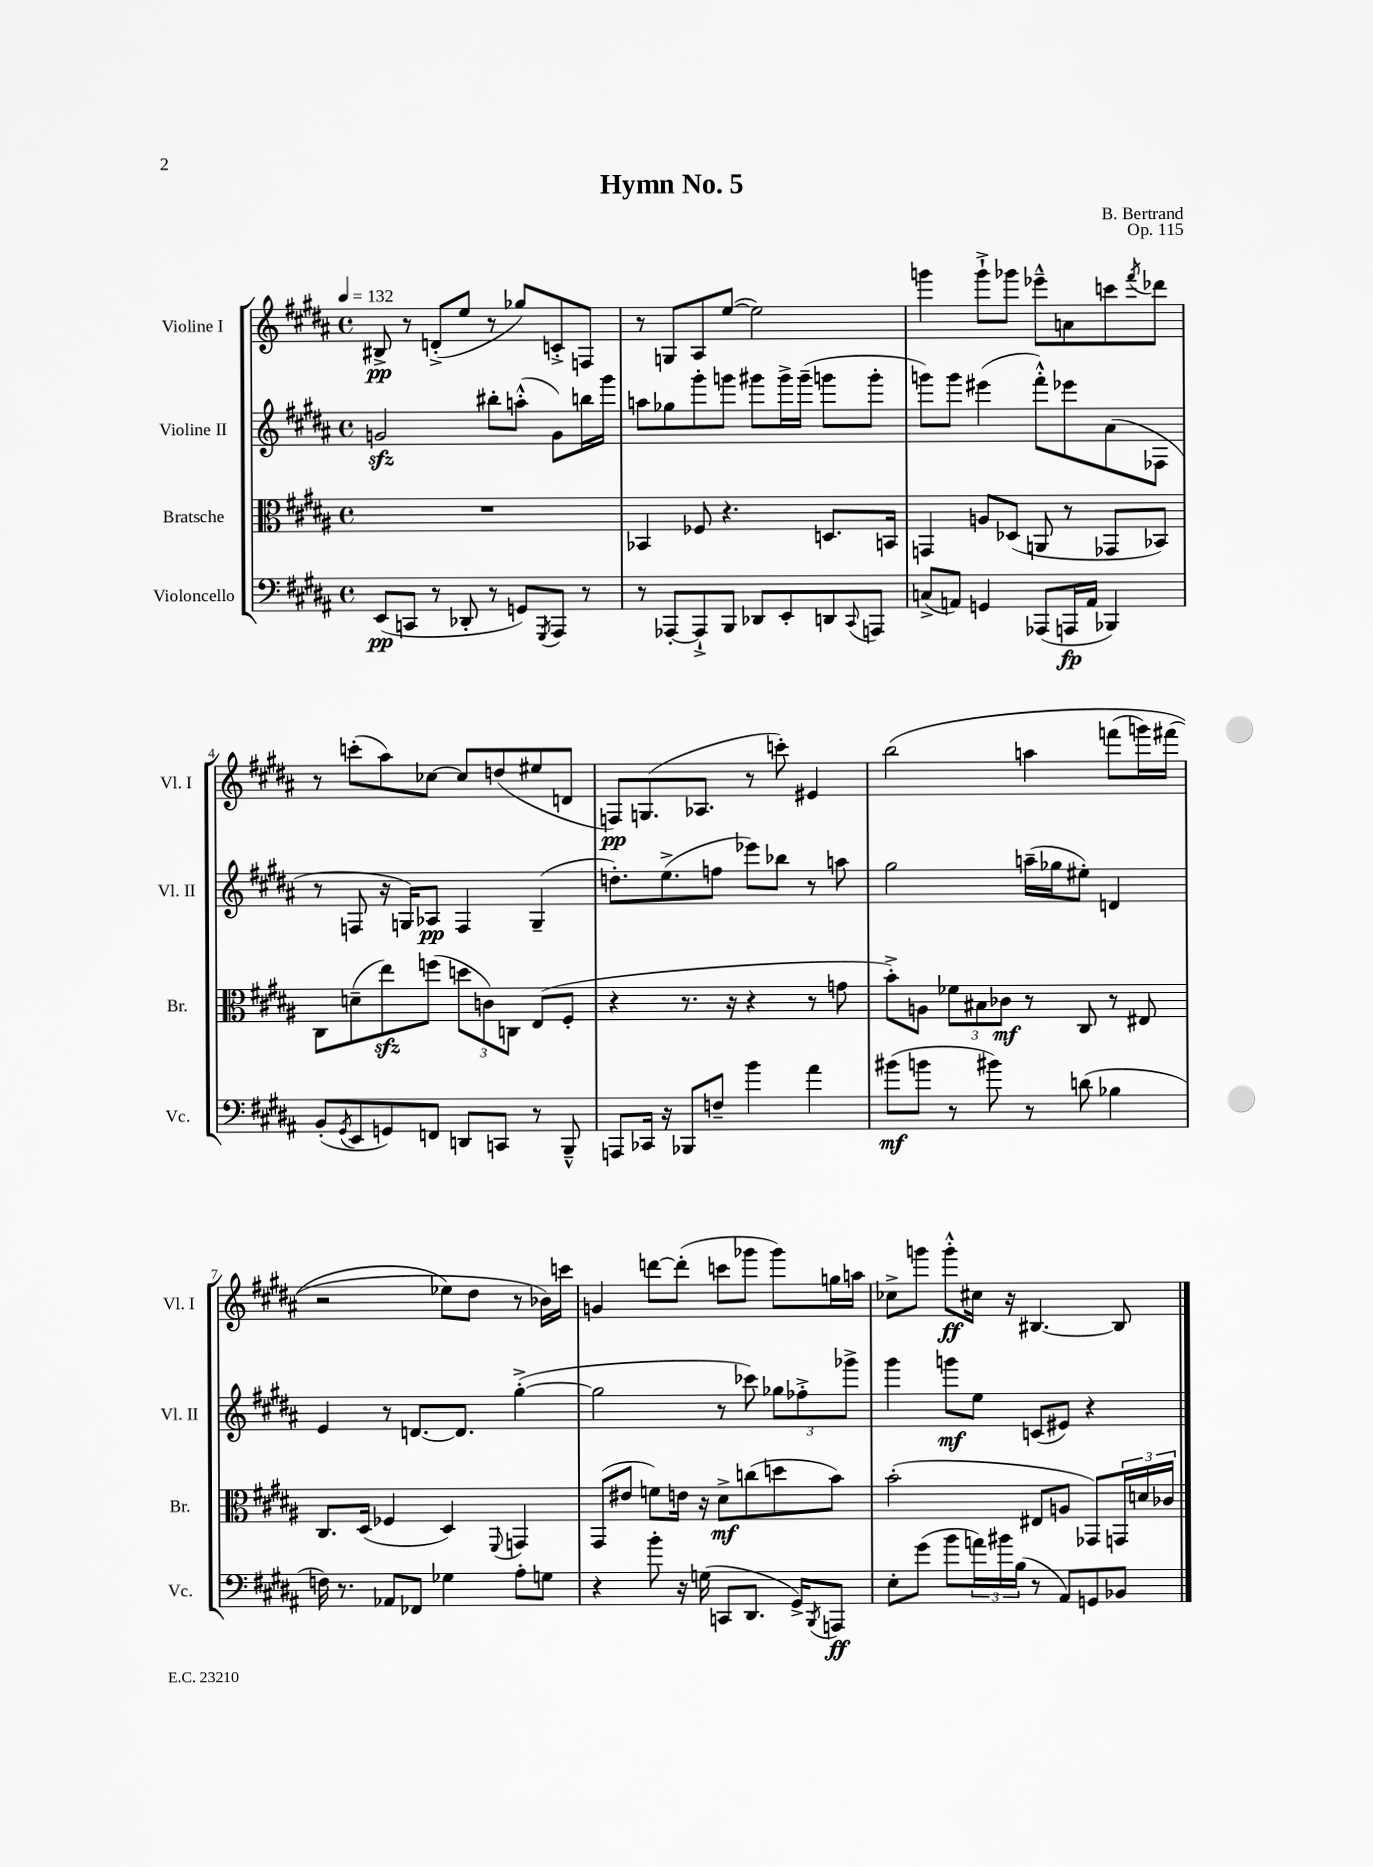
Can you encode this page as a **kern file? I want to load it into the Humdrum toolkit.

**kern	**dynam	**kern	**dynam	**kern	**dynam	**kern	**dynam
*part4	*part4	*part3	*part3	*part2	*part2	*part1	*part1
*staff4	*staff4	*staff3	*staff3	*staff2	*staff2	*staff1	*staff1
*I"Violoncello	*	*I"Bratsche	*	*I"Violine II	*	*I"Violine I	*
*I'Vc.	*	*I'Br.	*	*I'Vl. II	*	*I'Vl. I	*
*clefF4	*	*clefC3	*	*clefG2	*	*clefG2	*
*k[f#c#g#d#a#]	*	*k[f#c#g#d#a#]	*	*k[f#c#g#d#a#]	*	*k[f#c#g#d#a#]	*
*M4/4	*	*M4/4	*	*M4/4	*	*M4/4	*
*met(c)	*	*met(c)	*	*met(c)	*	*met(c)	*
*MM132	*	*MM132	*	*MM132	*	*MM132	*
=1	=1	=1	=1	=1	=1	=1	=1
(8EE/L	pp	1r	.	2gnzz/	.	8B#X^/	pp
8CCn/J	.	.	.	.	.	8r	.
8r	.	.	.	.	.	(8dn'^/L	.
8DD-X'/	.	.	.	.	.	8ee/J	.
8r	.	.	.	8bb#X'\L	.	8r	.
8GGn/L)	.	.	.	(8aan'^^\J	.	8gg-X/L)	.
8qGGG#/	.	.	.	.	.	.	.
8AAA#/J	.	.	.	8g\L)	.	8cn'^/	.
8r	.	.	.	16bbn\L	.	8Fn/J	.
.	.	.	.	16ggg#\JJ	.	.	.
=2	=2	=2	=2	=2	=2	=2	=2
8r	.	4BB-X/	.	8aan\L	.	8r	.
[8AAA-X'/L	.	.	.	8gg-X\	.	8Gn/L	.
8AAA-`^/]	.	8F-X/	.	8ggg#'\	.	8A#/	.
8BBB/J	.	4.r	.	8gggn\J	.	([8ee/J	.
8DD-X/L	.	.	.	8ggg#X\L	.	2ee\])	.
8EE'/	.	.	.	16ggg#^\L	.	.	.
.	.	.	.	(16ggg#~\JJ	.	.	.
8DDn/	.	8.Dn/L	.	8gggn\L	.	.	.
8qqCC#/	.	.	.	.	.	.	.
8AAAn/J	.	.	.	8ggg'\J	.	.	.
.	.	16BBn/Jk	.	.	.	.	.
=3	=3	=3	=3	=3	=3	=3	=3
(8Cn^/L	.	4GGn/	.	8gggn\L)	.	4gggn\	.
8AAn/J)	.	.	.	8ggg\J	.	.	.
4GGn/	.	8An/L	.	(4eee#X\	.	8ggg`^\L	.
.	.	(8D-X/J	.	.	.	8ggg-X\J	.
(8AAA-X/L	.	8AAn/	.	8fff#'^^\L)	.	8eee-X~^^\L	.
16AAAn/L	fp	8r	.	8eee-X\	.	8an\	.
16AA/JJ	.	.	.	.	.	.	.
4BBB-X/)	.	8GG-X/L	.	(8a#\	.	8cccn\	.
.	.	.	.	.	.	8qfff#/	.
.	.	8BB-X/J)	.	8F-X\J	.	8ddd-X\J	.
!!LO:LB:g=z
=4	=4	=4	=4	=4	=4	=4	=4
(8BB'/L	.	8C#\L	.	8r	.	8r	.
8qGG#/	.	.	.	.	.	.	.
8EE/	.	(8dn~\	.	8Fn/	.	(8cccn'\L	.
8GGn/)	.	8eezz\)	.	16r	.	8aa#\)	.
.	.	.	.	16Gn/KL)	.	.	.
8FFn/J	.	(8ffn\J	.	8A-X/J	pp	[8cc-X\J	.
8DDn/L	.	12ddn\L	.	4F/	.	8cc-/L]	.
.	.	12cn\)	.	.	.	.	.
8CCn/J	.	.	.	.	.	(8ddn/	.
.	.	12Cn\J	.	.	.	.	.
8r	.	(8E/L	.	(4G~/	.	8ee#X/	.
8BBB~^^/	.	8F#'/J	.	.	.	8dn/J	.
=5	=5	=5	=5	=5	=5	=5	=5
8AAAn/L	.	4r	.	8.ddn'\L)	.	8Fn/L)	pp
16CC-X/Jk	.	.	.	.	.	(8.Gn/	.
16r	.	.	.	(8.ee^\	.	.	.
8BBB-X/L	.	8.r	.	.	.	.	.
.	.	.	.	.	.	8.A-X/J	.
8Fn~/J	.	.	.	8ffn\J	.	.	.
.	.	16r	.	.	.	.	.
4b\	.	4r	.	8eee-X\L)	.	8r	.
.	.	.	.	8bb-X\J	.	8cccn'\)	.
4a#\	.	8r	.	8r	.	4e#X/	.
.	.	8gn\	.	8aan\	.	.	.
=6	=6	=6	=6	=6	=6	=6	=6
(8b#X\L	mf	8b'^\L)	.	2gg#\	.	(2bb\	.
8bn\J	.	8An\J	.	.	.	.	.
8r	.	12f-X\L	.	.	.	.	.
.	.	12B#X\	.	.	.	.	.
8b#X\)	.	.	.	.	.	.	.
.	.	12c-X\J	mf	.	.	.	.
8r	.	8r	.	(16aan~\LL	.	4aan\	.
.	.	.	.	16gg-X\J	.	.	.
(8dn\	.	8C#/	.	8ee#X'\J)	.	.	.
4B-X\	.	8r	.	4dn/	.	(8fffn\L	.
.	.	8E#X/	.	.	.	16gggn\L)	.
.	.	.	.	.	.	(16fff#X\JJ	.
!!LO:LB:g=z
=7	=7	=7	=7	=7	=7	=7	=7
16Fn\)	.	8.C#/L	.	4e/	.	2r	.
8.r	.	.	.	.	.	.	.
.	.	(16D#/Jk	.	.	.	.	.
8AA-X/L	.	4F-X/	.	8r	.	.	.
8FF-X/J	.	.	.	[8.dn/L	.	.	.
4G-X\	.	4D#/)	.	.	.	8ee-X\L)	.
.	.	.	.	8.d/J]	.	.	.
.	.	.	.	.	.	8dd#\J	.
.	.	8qqFF#/	.	.	.	.	.
8A#'\L	.	4GGn/	.	([4gg#'^\	.	8r	.
8Gn\J	.	.	.	.	.	16b-X\LL)	.
.	.	.	.	.	.	16cccn\JJ	.
=8	=8	=8	=8	=8	=8	=8	=8
4r	.	(8GG#/L	.	2gg#\]	.	4gn/	.
.	.	8e#X/J	.	.	.	.	.
8b'\	.	8fn\L)	.	.	.	[8dddn\L	.
16r	.	16en\Jk	.	.	.	(8ddd'\J]	.
(16Gn\	.	16r	.	.	.	.	.
8CCn/L	.	8d#^\L	mf	8r	.	8cccn\L	.
8.DD#/J	.	(8ccn\	.	8ccc-X\)	.	8ggg-X\J	.
.	.	8ddn\	.	12gg-X\L	.	8ggg-\L)	.
16GG#^/KL)	.	.	.	.	.	.	.
.	.	.	.	12ff-X'^\	.	.	.
8qBBB/	.	.	.	.	.	.	.
8AAAn/J	ff	8b\J)	.	.	.	16ggn\L	.
.	.	.	.	12ggg-X^\J	.	.	.
.	.	.	.	.	.	16aan\JJ	.
=9	=9	=9	=9	=9	=9	=9	=9
8E'\L	.	(2b'\	.	4ggg#\	.	8cc-X^\L	.
(8g#\J	.	.	.	.	.	8gggn\J	.
8b\L	.	.	.	8gggn\L	mf	8ggg'^^\L	ff
24an\L)	.	.	.	8ee\J	.	16cc#X\Jk	.
24b#X\	.	.	.	.	.	.	.
.	.	.	.	.	.	16r	.
(24B\JJ	.	.	.	.	.	.	.
8r	.	8E#X/L	.	(8cn/L	.	[4.B#X/	.
8AA#/L)	.	8An/J	.	8e#X/J)	.	.	.
8GGn/	.	8GG-X/L)	.	4r	.	.	.
8BB-X/J	.	24GGn/L	.	.	.	8B#/]	.
.	.	24dn/	.	.	.	.	.
.	.	24c-X/JJ	.	.	.	.	.
==	==	==	==	==	==	==	==
*-	*-	*-	*-	*-	*-	*-	*-
